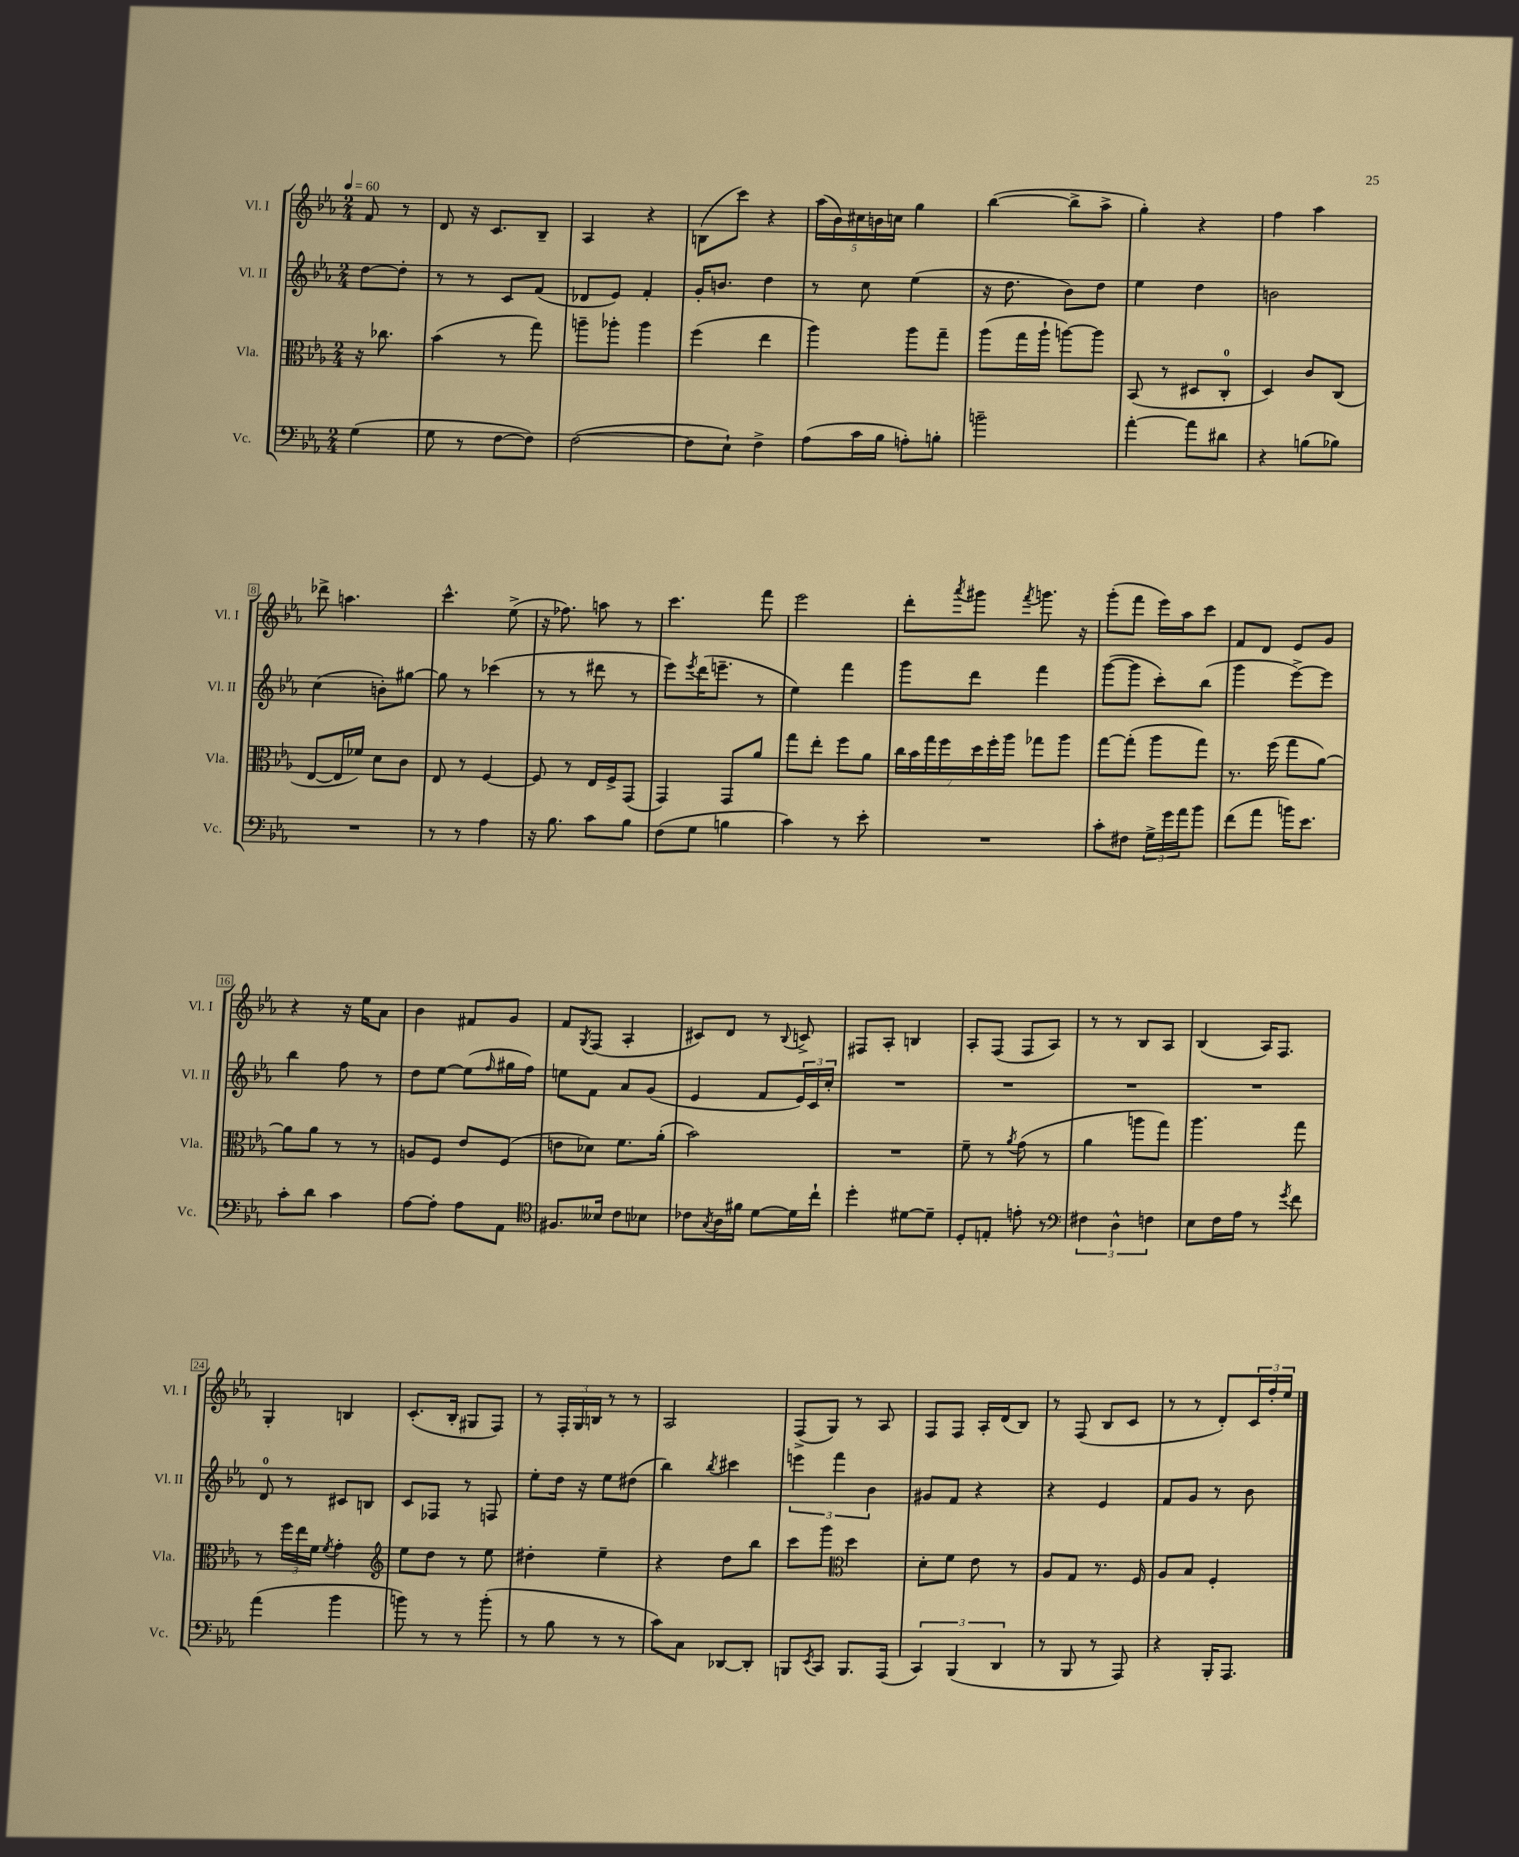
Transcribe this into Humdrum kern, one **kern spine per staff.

**kern	**kern	**kern	**kern
*part4	*part3	*part2	*part1
*staff4	*staff3	*staff2	*staff1
*I"Vc.	*I"Vla.	*I"Vl. II	*I"Vl. I
*I'Vc.	*I'Vla.	*I'Vl. II	*I'Vl. I
*clefF4	*clefC3	*clefG2	*clefG2
*k[b-e-a-]	*k[b-e-a-]	*k[b-e-a-]	*k[b-e-a-]
*M2/4	*M2/4	*M2/4	*M2/4
*MM60	*MM60	*MM60	*MM60
=	=	=	=
(4G\	16r	[8dd\L	8f/
.	8.cc-X\	.	.
.	.	8dd'\J]	8r
=1	=1	=1	=1
8G\	(4b-\	8r	8d/
8r	.	8r	16r
.	.	.	8.c/L
[8F\L	8r	8c/L	.
8F\J])	8gg\)	(8f/J	8B-~/J
=2	=2	=2	=2
([2F\	8aan~\L	8d-X/L	4A-/
.	8aa-X'\J	8e-/J)	.
.	4aa-\	4f'/	4r
=3	=3	=3	=3
8F\L]	(4ff\	16g'/KL	(8Bn\L
.	.	8.bn/J	.
8E-`\J)	.	.	8ccc\J)
4F^\	4ee-\	4dd\	4r
=4	=4	=4	=4
(8A-\L	4aa-\)	8r	(20aa-\LL
.	.	.	20b-\)
.	.	.	20cc#X\
16c\L	.	8cc\	.
.	.	.	20bn\
16B-\JJ	.	.	.
.	.	.	20ccn\JJ
8An'\L)	8aa-\L	(4ee-\	4gg\
8Bn'\J	8gg~\J	.	.
=5	=5	=5	=5
2bn~\	(8aa-\L	16r	([4bb-\
.	.	8.dd\	.
.	16gg\L	.	.
.	16aa-`\JJ	.	.
.	[8aan\L)	8b-\L)	8bb-^\L]
.	8aa\J]	8dd\J	8aa-^\J
=6	=6	=6	=6
[4a-'\	(8BB-/	4ee-\	4gg'\)
.	8r	.	.
8a-\L]	8D#X/L	4dd\	4r
8d#X\J	8C'/J	.	.
=7	=7	=7	=7
4r	4D/)	2bn\	4ff\
(8Bn\L	8c/L	.	4aa-\
8B-X\J)	(8C/J	.	.
!!LO:LB:g=z
=8	=8	=8	=8
2r	[8E-/L	(4cc\	8ddd-X^\
.	16E-/L]	.	4.aan\
.	16f-X/JJ)	.	.
.	8d\L	8bn'\L)	.
.	8c\J	[8gg#X\J	.
=9	=9	=9	=9
8r	8E-/	8gg#\]	4.ccc^^\
8r	8r	8r	.
4A-\	[4F/	(4ccc-X\	.
.	.	.	(8ee-^\
=10	=10	=10	=10
16r	8F/]	8r	16r
8.B-\	.	.	8.ff-X\)
.	8r	8r	.
8c\L	16E-/LL	8ddd#X\	8aan\
.	16F^/J	.	.
8B-\J	(8GG/J	8r	8r
=11	=11	=11	=11
(8F\L	4GG/)	8eee-\L)	4.ccc\
.	.	8qeee-/	.
8G\J	.	(16ddd\K	.
.	.	8.eeen~\J	.
4Bn\	8GG/L	.	.
.	8a-/J	8r	8fff\
=12	=12	=12	=12
4c\)	8gg\L	4ee-\)	2eee-\
.	8ee-'\J	.	.
8r	8ff\L	4fff\	.
8e-'\	8a-\J	.	.
=13	=13	=13	=13
2r	28cc\LL	8ggg\L	8ddd'\L
.	28b-\	.	.
.	28gg\	.	.
.	28ff\	.	.
.	.	.	8qaaa-/
.	.	8ddd\J	8ggg#X\J
.	28dd\	.	.
.	28ff'\	.	.
.	28aa-\JJ	.	.
.	.	.	8qfff/
.	8gg-X\L	4fff\	8.gggn\
.	8aa-\J	.	.
.	.	.	16r
=14	=14	=14	=14
8c'\L	[8gg\L	([8ggg\L	(8ggg'\L
8F#X\J	(8gg'\J]	8ggg\J]	8fff\J
24G^\LL	8aa-\L	8ccc'\L)	16eee-\LL)
24g\	.	.	.
.	.	.	16aa-\J
24a-\J	.	.	.
8b-\J	8gg\J)	(8bb-\J	8ccc\J
=15	=15	=15	=15
(8f\L	8.r	4ggg\	8f/L
8a-\J	.	.	8d/J
.	(16ff\	.	.
16bn\KL)	8gg\L	[8eee-^\L)	8e-/L
8.e-\J	.	.	.
.	[8a-\J)	8eee-\J]	8g/J
!!LO:LB:g=z
=16	=16	=16	=16
8c'\L	8a-\L]	4bb-\	4r
8d\J	8a-\J	.	.
4c\	8r	8ff\	16r
.	.	.	16ee-\KL
.	8r	8r	8a-\J
=17	=17	=17	=17
[8A-\L	8An/L	8dd\L	4b-\
8A-'\J]	8F/J	[8ee-\J	.
8A-\L	8e-/L	(8ee-\L]	8f#X/L
.	.	16qqff/	.
8AA-\J	(8F/J	16gg#X\L	8g/J
.	.	16ff\JJ)	.
=18	=18	=18	=18
*clefC4	*	*	*
8.F#X/L	8en\L	8een\L	8f/L
.	.	.	8qG/
.	8d-X\J)	8f\J	(8F/J
16B--X/Jk	.	.	.
8c\L	8.f\L	8a-/L	4A-'/
8B-X\J	.	(8g/J	.
.	(16a-'\Jk	.	.
=19	=19	=19	=19
8c-X\L	2b-\)	4e-/	8c#X/L)
8qG/	.	.	.
16A-\L	.	.	8d/J
16f#X\JJ	.	.	.
[8d\L	.	8f/L	8r
.	.	.	8qqB-/
16d\L]	.	24e-/L)	8cn^/
.	.	24c/	.
16cc`\JJ	.	.	.
.	.	24cc'/JJ	.
=20	=20	=20	=20
4dd'\	2r	2r	8F#X/L
.	.	.	8A-'/J
[8d#X\L	.	.	4Bn/
8d#~\J]	.	.	.
=21	=21	=21	=21
8D'/L	8f~\	2r	8A-'/L
8En'/J	8r	.	(8F/J
.	8qa-/	.	.
8en'\	(8g\	.	8F/L
8r	8r	.	8A-/J)
=22	=22	=22	=22
*clefF4	*	*	*
6F#X\	4a-\	2r	8r
.	.	.	8r
6D^^\	.	.	.
.	8aan\L	.	8B-/L
6Fn\	.	.	.
.	8gg\J)	.	8A-/J
=23	=23	=23	=23
8E-\L	4.aa-\	2r	(4B-/
16F\L	.	.	.
16A-\JJ	.	.	.
8r	.	.	16A-/KL)
.	.	.	8.F/J
8qg/	.	.	.
8f\	8gg\	.	.
!!LO:LB:g=z
=24	=24	=24	=24
(4a-\	8r	8d/	4G'/
.	24ff\LL	8r	.
.	24ee-\	.	.
.	24f\JJ	.	.
.	8qf/	.	.
4b-\	4g'\	8c#X/L	4Bn/
.	.	8Bn/J	.
=25	=25	=25	=25
*	*clefG2	*	*
8bn\)	8ee-\L	8c/L	(8.c'/L
8r	8dd\J	8F-X/J	.
.	.	.	16B-'/Jk
8r	8r	8r	8G#X/L
(8b'\	8ee-\	8Fn/	8F/J)
=26	=26	=26	=26
8r	4dd#X'\	8ee-'\L	8r
8B-\	.	16dd\Jk	24F'/LL
.	.	.	24G/
.	.	16r	.
.	.	.	24Bn/JJ
8r	4ee-~\	8ee-\L	8r
8r	.	(8dd#X\J	8r
=27	=27	=27	=27
8c\L)	4r	4bb-\)	2A-/
8C\J	.	.	.
.	.	8qbb-/	.
[8DD-X/L	8dd\L	4ccc#X\	.
8DD-'/J]	8bb-\J	.	.
=28	=28	=28	=28
8BBBn/L	8ccc\L	6eeen\	(8F^/L
8qEE-/	.	.	.
8CC/J	8ggg\J	.	8G/J)
.	.	6fff\	.
*	*clefC3	*	*
8.BBB/L	4dd\	.	8r
.	.	6b-\	.
.	.	.	8A-/
(16AAA-/Jk	.	.	.
=29	=29	=29	=29
6CC/)	8d'\L	8g#X/L	8F/L
.	8f\J	8f/J	8F/J
(6BBB-/	.	.	.
.	8e-\	4r	16A-'/LL
.	.	.	(16d/J
6DD/	.	.	.
.	8r	.	8B-/J)
=30	=30	=30	=30
8r	8A-/L	4r	8r
8BBB-/	8G/J	.	(8F/
8r	8.r	4e-/	8B-/L
8AAA-/)	.	.	8c/J
.	16F/	.	.
=31	=31	=31	=31
4r	8A-/L	8f/L	8r
.	8B-/J	8g/J	8r
16BBB-'/KL	4F'/	8r	8d'/L)
8.AAA-/J	.	.	.
.	.	8b-\	24c/L
.	.	.	24ff'/
.	.	.	24ee-/JJ
==	==	==	==
*-	*-	*-	*-
